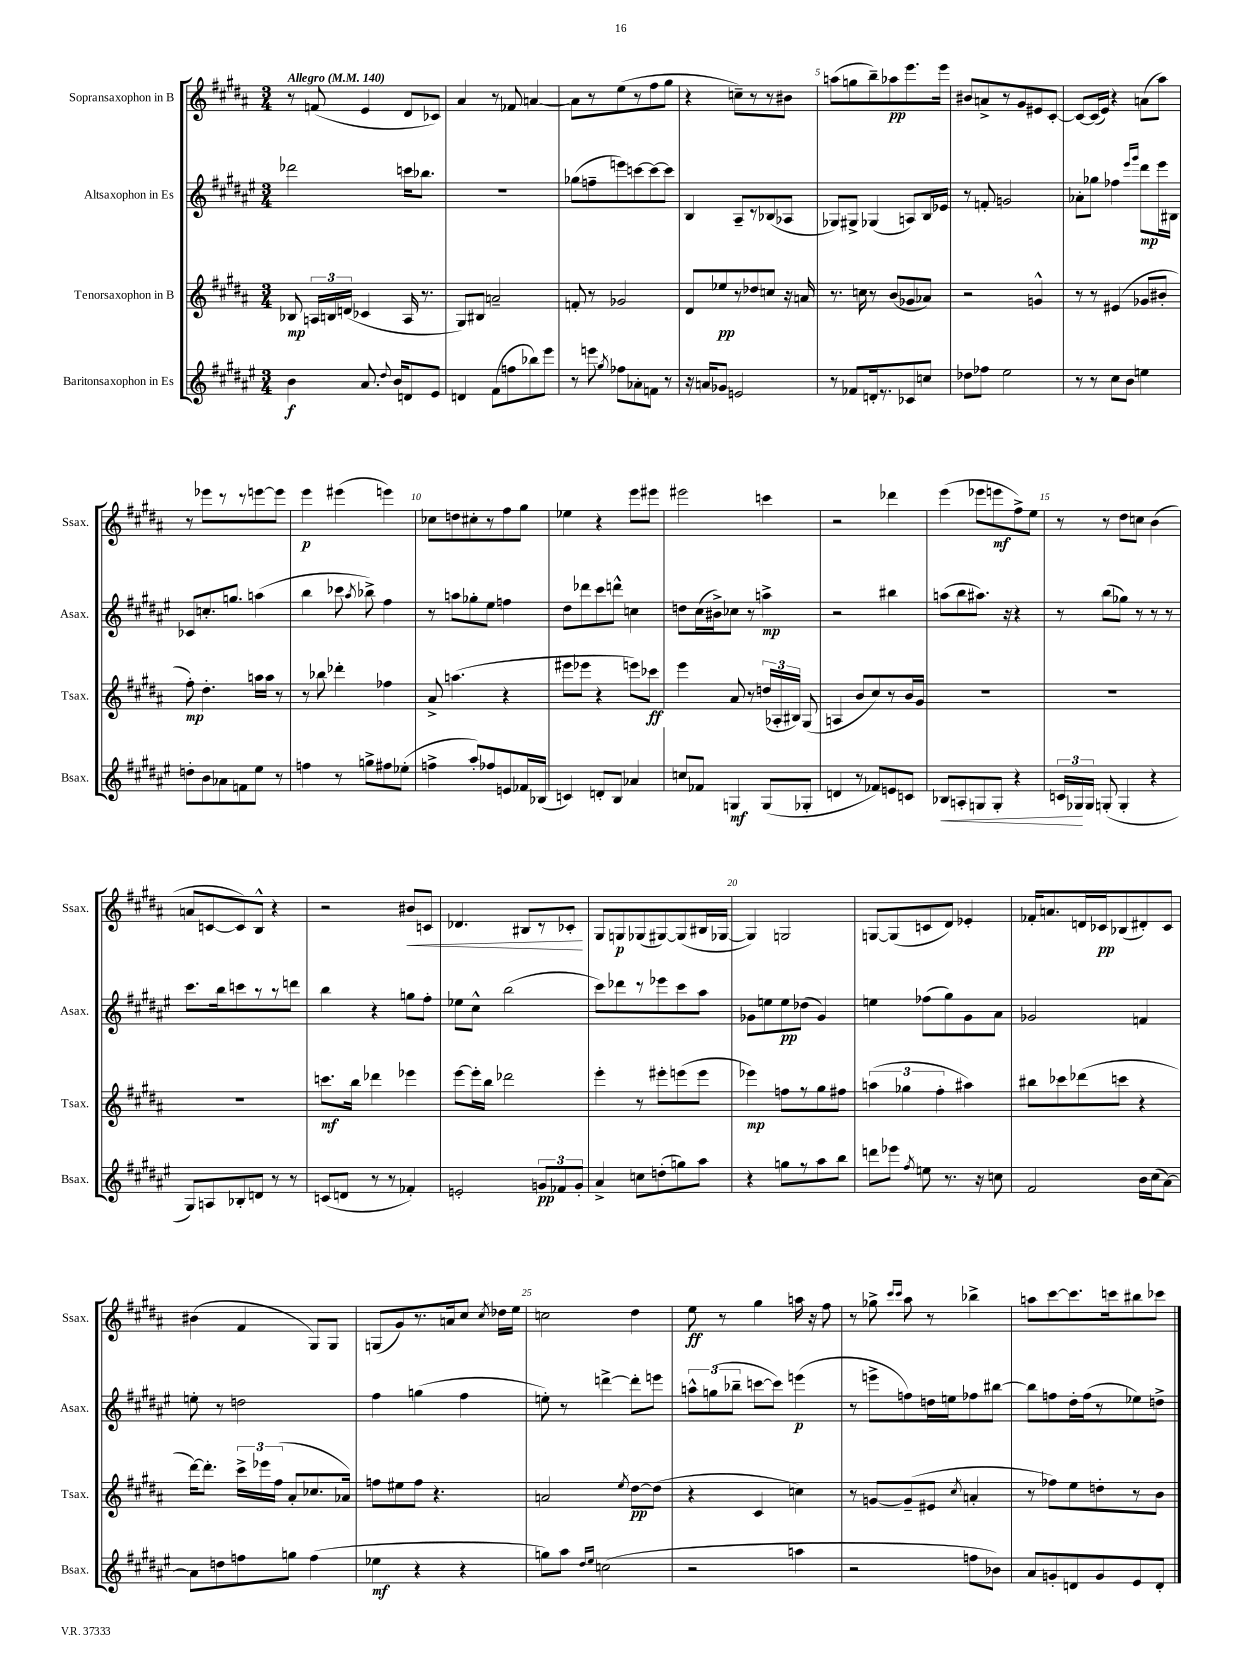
<<
\new StaffGroup <<
\new Staff = "s0" \with { instrumentName = "Sopransaxophon in B" shortInstrumentName = "Ssax." } {
    \clef treble \key b \major \numericTimeSignature \time 3/4 \tempo "Allegro" 4 = 140
    \autoBeamOff r8 f'8( e'4 dis'8[ ces'8]) |
    ais'4 r8 fes'8 a'4~ |
    a'8[ r8 e''8( r8 fis''8 gis''8] |
    r4 c''8[--) r8 r8 bis'8] |
    a''8[( g''8 b''8--) aes''8\pp e'''8. e'''16] |
    bis'8[ a'8-> r8 gis'8 eis'8 cis'8]~-. |
    cis'8[~ cis'16( e'16]) r4 a'8[( ais''8]) |
    r8 ees'''8[ r8 r8 e'''8~ e'''8] |
    e'''4\p eis'''4( e'''4) |
    ces''8[ d''8 cis''8-. r8 fis''8 gis''8] |
    ees''4 r4 e'''8[ eis'''8] |
    eis'''2 c'''4 |
    r2 des'''4 |
    e'''4( ees'''8[ e'''8\mf fis''8->) e''8] |
    r8 r8 dis''8[ c''8] b'4( |
    a'8[ c'8~ c'8) b8]-^ r4 |
    r2 bis'8[\< c'8] |
    des'4. bis8[ r8 ces'8]-.\! |
    gis8[ g8\p ges8( gis8~) gis8( bis16 ges16]~ |
    ges4) g2 |
    g8[~ g8( c'8 dis'8]) ees'4-. |
    fes'16[-. a'8. d'16 ces'16\pp bes8( dis'8-.) ces'8] |
    bis'4( fis'4 gis8[) gis8] |
    g8[( gis'8) r8. a'16 cis''8] \acciaccatura { cis''8 } des''16[ e''16] |
    c''2 dis''4 |
    e''8\ff r8 gis''4 a''16 r16 fis''8 |
    r8 ges''8-> \grace { cis'''16[ cis'''16] } ais''8 r8 bes''4-> |
    a''8[ cis'''8~ cis'''8. c'''16 bis''8 ces'''8] \bar "|." |
}
\new Staff = "s1" \with { instrumentName = "Altsaxophon in Es" shortInstrumentName = "Asax." } {
    \clef treble \key fis \major \numericTimeSignature \time 3/4
    \autoBeamOff des'''2 c'''16[ bes''8.] |
    R2. |
    ges''8[( f''8-- e'''8) c'''8~ c'''8~ c'''8] |
    b4 ais8[-- r8 bes8( aes8] |
    ges8[) gis8]-> ges4( a8[) b16 ees'16] |
    r8 f'8-. g'2 |
    aes'8[-. ges''8] fes''4 \grace { eis'''16[ gis'''16] } dis'''8[\mp eis'''16 bis16] |
    ces'8[ c''8.-. g''8.] a''4( |
    b''4 ces'''8 \acciaccatura { ais''8 } bes''8->) fis''4 |
    r8 a''8[ ges''8-. eis''8] f''4 |
    dis''8[ des'''8 cis'''8 d'''8]-^ c''4 |
    d''8[ cis''16( bis'16->) ces''8] r8 a''4->\mp |
    r2 bis''4 |
    a''8[( b''8 ais''8.]) r16 r4 |
    r8 b''8[( ges''8]) r8 r8 r8 |
    cis'''8.[ b''16 c'''8 r8 r8 d'''8] |
    b''4 r4 g''8[ fis''8]-. |
    ees''8[ cis''8]-^ b''2( |
    cis'''8[) des'''8 r8 ees'''8 cis'''8 ais''8] |
    ges'8[ e''8 e''8\pp des''8]( ges'4) |
    e''4 fes''8[( gis''8) gis'8 ais'8] |
    ges'2 f'4 |
    e''8-. r8 d''2 |
    fis''4 g''4( fis''4 |
    e''8-.) r8 d'''4~-> d'''8[-. e'''8] |
    \tuplet 3/2 { a''8[-^ g''8( bes''8]-- } c'''8[~ c'''8]) e'''4\p( |
    r8 e'''8[-> f''8) d''16 e''16 fes''8 bis''8]~ |
    bis''8[ f''8 dis''16-. f''16( r8 ees''8) d''8]-> \bar "|." |
}
\new Staff = "s2" \with { instrumentName = "Tenorsaxophon in B" shortInstrumentName = "Tsax." } {
    \clef treble \key b \major \numericTimeSignature \time 3/4
    \autoBeamOff bes8\mp \tuplet 3/2 { a16[ b16 d'16]( } ces'4 a16 r8. |
    gis8[) bis8] a'2-- |
    f'8-. r8 ges'2 |
    dis'8[ ees''8\pp r8 des''8 c''8] r16 a'16 |
    r8. c''16 r8 b'8[( ges'8 aes'8]) |
    r2 g'4-^ |
    r8 r8 eis'4( ges'8[ bis'8]-. |
    fis''8-.\mp) dis''4.-. a''16[ a''16] r8 |
    r8 bes''8 des'''4-. fes''4 |
    ais'8-> a''4.( r4 |
    eis'''8[ ees'''8] r4 e'''8[) ces'''8]\ff |
    e'''4 ais'8 r8 \tuplet 3/2 { d''16[( aes16-. bis16]) } gis8( |
    a4 b'8[ cis''8) r8 b'16 gis'16] |
    R2. |
    R2. |
    R2. |
    c'''8.[\mf b''16] des'''4 ees'''4 |
    e'''8[~ e'''16-. b''16] des'''2 |
    e'''4-. r8 eis'''8[-. e'''8( e'''8] |
    ees'''4\mp) f''8[ r8 gis''8 fis''8] |
    \tuplet 3/2 { a''4( ges''4 fis''4-. } ais''4) |
    bis''8[ ces'''8 des'''8( c'''8] r4 |
    dis'''16[~) dis'''8.]-. \tuplet 3/2 { cis'''16[-> ees'''16 fis''16]( } ais'8[-. ces''8. aes'16]) |
    f''8[ eis''8 f''8] r4. |
    a'2 \acciaccatura { e''8 } dis''8[~\pp dis''8]( |
    r4 cis'4 c''4) |
    r8 g'8[~ g'8--( eis'8] \acciaccatura { cis''8 } a'4-. |
    r8 fes''8[) e''8 d''8-. r8 b'8] \bar "|." |
}
\new Staff = "s3" \with { instrumentName = "Baritonsaxophon in Es" shortInstrumentName = "Bsax." } {
    \clef treble \key fis \major \numericTimeSignature \time 3/4
    \autoBeamOff b'4\f ais'8. \appoggiatura { dis''8 } b'16[ d'8 eis'8] |
    d'4 fis'8[( f''8 bes''8) eis'''8] |
    r8 e'''8 \acciaccatura { gis''8 } fes''8[ aes'8-. f'8] r8 |
    r16 a'16[ ges'8] e'2 |
    r8 fes'8[ d'16-. r8. ces'8 c''8] |
    des''8[ fes''8] eis''2 |
    r8 r8 cis''8[ b'8] e''4 |
    d''8[-. b'8 aes'8 f'8 eis''8] r8 |
    f''4 r8 g''8[-> fis''8 ees''8]-.( |
    f''4-> ais''8[-.) fes''8 e'8 fes'16 bes16]( |
    c'4) d'8[-. b8] aes'4 |
    c''8[ fes'8] g4\mf g8[( ges8]-. |
    d'4 r8 fes'8[) e'8 c'8] |
    bes8[\< a8-. g8 g8]-. r4 |
    \tuplet 3/2 { c'16[ ges16\! ges16] } g8-.( g4-. r4 |
    gis8[) a8 bes8-. d'8] r8 r8 |
    c'8[( d'8] r8 r8 fes'4-.) |
    e'2-. \tuplet 3/2 { g'8[\pp fes'8 g'8]-. } |
    ais'4-> c''8[ d''8-.( g''8) ais''8] |
    r4 g''8[ r8 ais''8 b''8] |
    d'''8[ ees'''8] \acciaccatura { fis''8 } e''8 r8. r16 c''8 |
    fis'2 b'16[ cis''16( ais'8]~) |
    ais'8[ d''8 f''8 g''8] f''4( |
    ees''4\mf r4 r4 |
    g''8[) ais''8] \grace { dis''16[ eis''16] } c''2( |
    r2 a''4 |
    r2 f''8[ bes'8]) |
    ais'8[ g'8-. d'8 g'8 eis'8 d'8]-. \bar "|." |
}
>>
>>
\layout { \context { \Score \override BarNumber.break-visibility = ##(#f #t #t) barNumberVisibility = #(every-nth-bar-number-visible 5) } }
